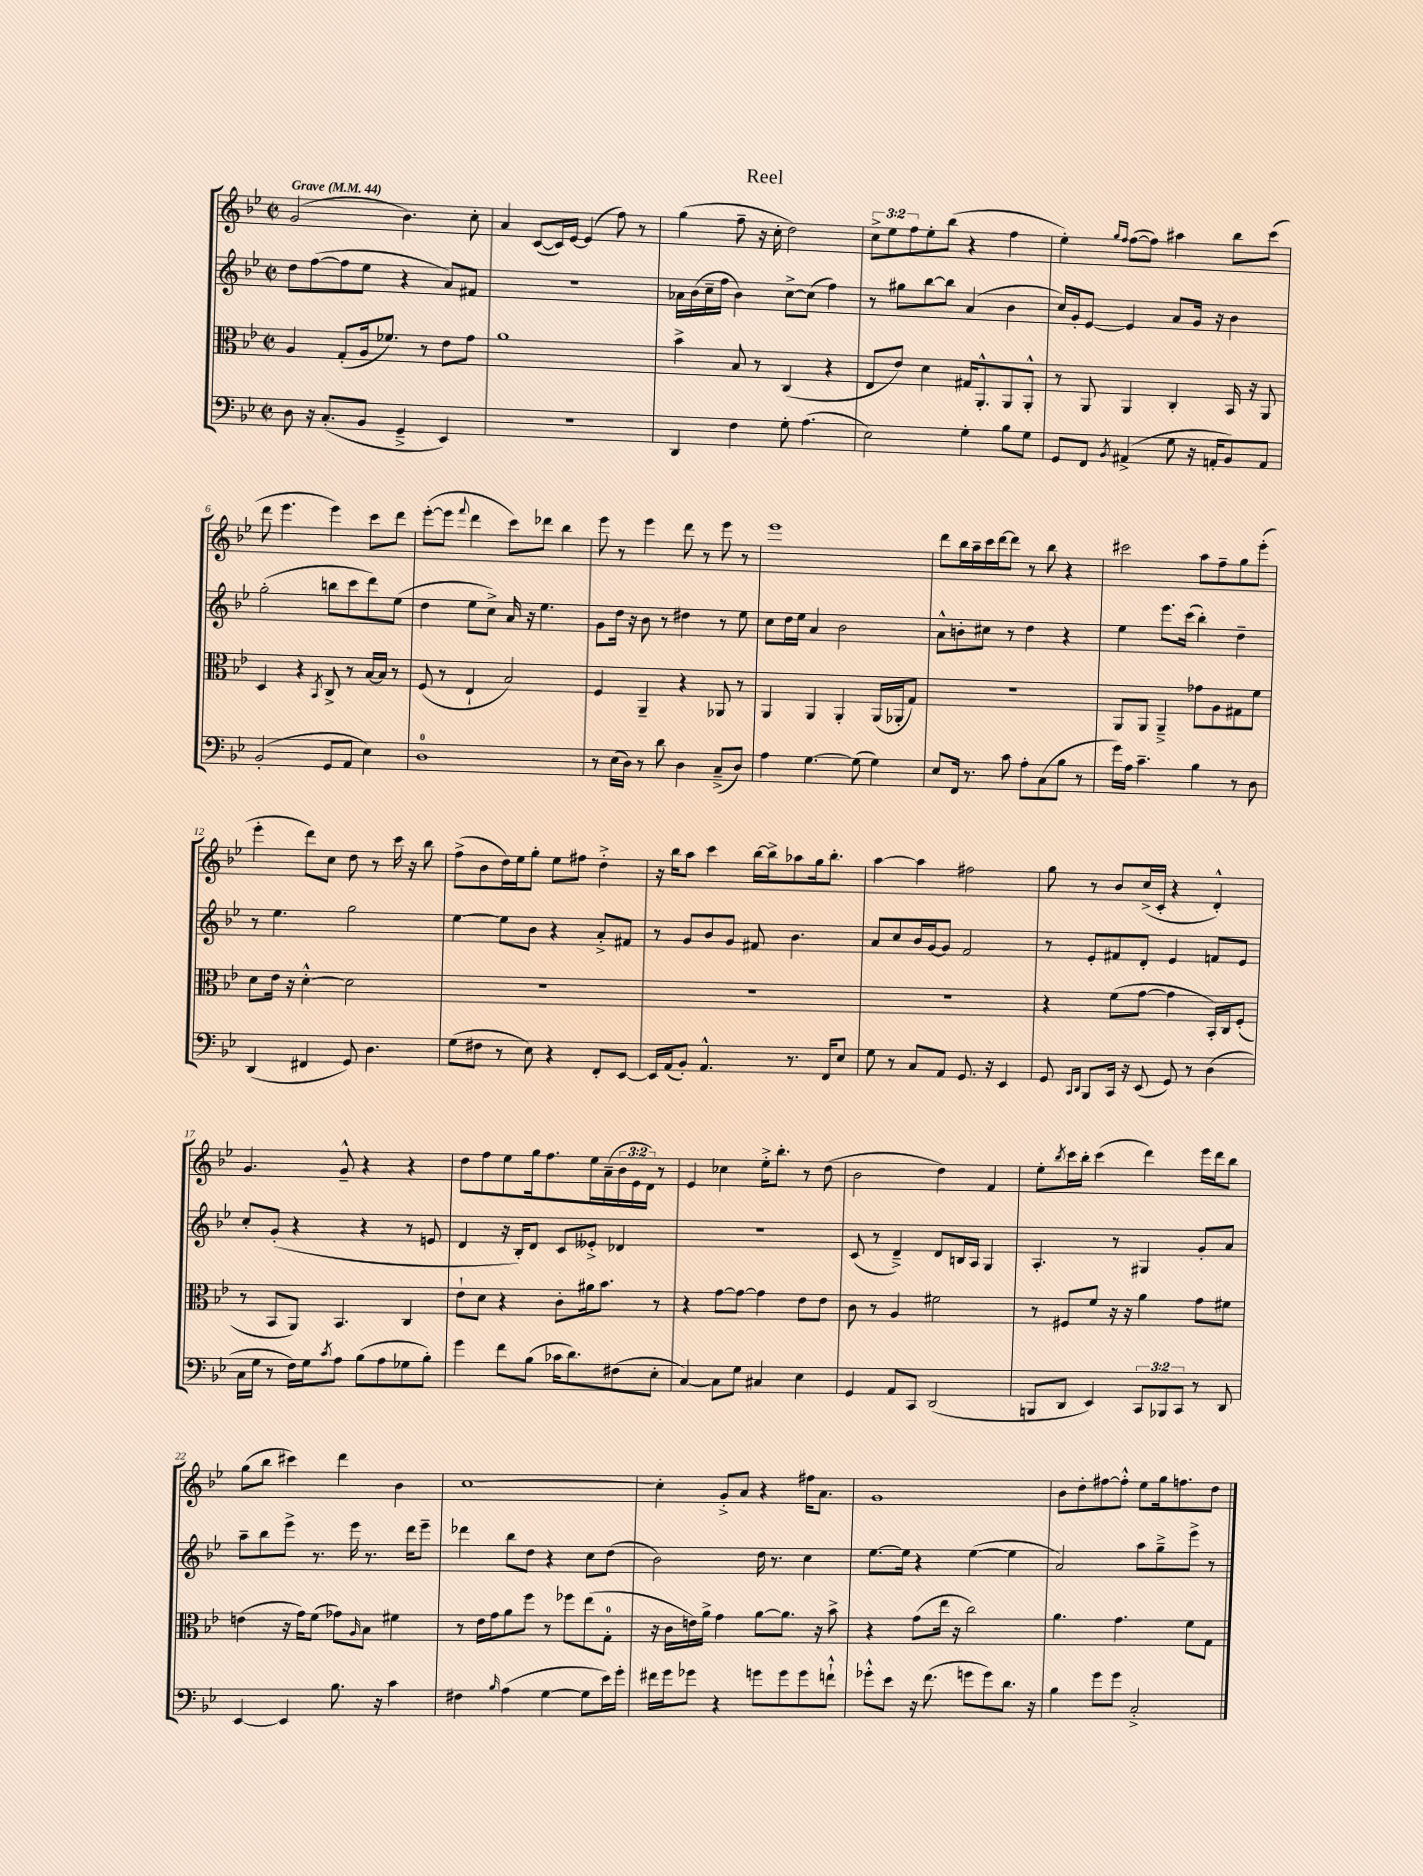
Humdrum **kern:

**kern	**kern	**kern	**kern
*staff4	*staff3	*staff2	*staff1
*clefF4	*clefC3	*clefG2	*clefG2
*k[b-e-]	*k[b-e-]	*k[b-e-]	*k[b-e-]
*M2/2	*M2/2	*M2/2	*M2/2
*met(c|)	*met(c|)	*met(c|)	*met(c|)
*MM44	*MM44	*MM44	*MM44
8D	4A	8dd	(2g
16r	.	([8ff	.
(8.C'	.	.	.
.	(8G'	8ff]	.
8BB-	16A	8ee-	.
.	8.f-)	.	.
4GG~^	.	4r	4.b-)
.	8r	.	.
4EE-)	8e-	8a)	.
.	8g	8f#	8cc'
=	=	=	=
1r	1a	1r	4a
.	.	.	([8c
.	.	.	16c])
.	.	.	[16e-
.	.	.	(4e-]
.	.	.	8ff)
.	.	.	8r
=	=	=	=
4DD	4b-^	16a-	(4gg
.	.	(16b-	.
.	.	16cc~	.
.	.	16ff	.
4F	8B-	4b-)	8ff~
.	8r	.	16r
.	.	.	16cc'
8G'	(4C	[8cc^	2dd)
(4.A	.	(8cc]	.
.	4r	4ff)	.
=	=	=	=
2E-)	8E-	8r	12cc^
.	.	.	12ee-
.	8e-)	8gg#	.
.	.	.	12ff
.	4d	[8bb-	8ee-'
.	.	8bb-]	(8bb-
4G'	16G#	(4a	4r
.	8.AA'^^	.	.
8B-	8AA	4b-	4ff
8G	8AA'^^	.	.
=	=	=	=
8GG	8r	16cc)	4ee-')
.	.	16g'	.
8FF	8AA	[8e-	.
.	.	.	16qqgg
8qBB-	.	.	16qqff
(4AA#^	4AA	4e-]	([8ff
.	.	.	8ff])
8G	4C'	8a	4aa#
16r	.	16g	.
16AA'	.	16r	.
8BB-)	16BB-	4b-	8bb-
.	16r	.	.
8AA	8AA	.	(8ccc
=	=	=	=
(2BB-'	4D	(2gg'	8ddd
.	.	.	4.eee-
.	4r	.	.
.	8qBB-	.	.
8GG	8C^	8bb	4eee-)
8AA	8r	8ccc	.
4E-)	[16B-	8ddd)	8ccc
.	16B-]	.	.
.	8r	(8ee-	8ddd
=	=	=	=
1D	(8F	4dd	([8eee-'
.	8r	.	8eee-]
.	.	.	8qqfff
.	4E-`	8ee-	4ddd
.	.	8cc^)	.
.	2B-)	16a	8ccc)
.	.	16r	.
.	.	4.ee-	8ddd-
.	.	.	4bb-
=	=	=	=
8r	4F	8g	8eee-
(16E-	.	16dd	8r
16D)	.	16r	.
8r	4AA~	8b-	4eee-
8d	.	8r	.
4D	4r	4dd#	8ddd
.	.	.	8r
(8C~^	8AA-	8r	8eee-
8D)	8r	8ee-	8r
=	=	=	=
4A	4AA	8cc	1eee-
.	.	16dd	.
.	.	16ee-	.
[4.G	4AA	4a	.
.	4AA'	2b-	.
(8G]	.	.	.
4G)	(16AA	.	.
.	16AA-'	.	.
.	8G)	.	.
=	=	=	=
8E-	1r	8a^^	8ddd
16FF	.	8b'	16bb-
8.r	.	.	16aa~
.	.	8cc#	16ccc
.	.	.	[16ddd
8c	.	8r	8ddd]
8A'	.	4dd	8r
(8C	.	.	8bb-
8B-	.	4r	4r
8r	.	.	.
=	=	=	=
16g)	8AA	4ee-	2ccc#
16A	.	.	.
4.c~	8AA	.	.
.	4AA~^	8.eee-	.
.	.	(16ccc	.
4B-	8g-	4bb-')	8aa
.	8A	.	8ff~
8r	8G#	4dd~	8gg
8D	8f	.	(8eee-'
=	=	=	=
(4DD	8d	8r	4eee-'
.	16e-	4.ee-	.
.	16r	.	.
4FF#	[4d'^^	.	8ddd)
.	.	.	8cc
8GG)	2d]	2gg	8dd
4.D	.	.	8r
.	.	.	16ccc
.	.	.	16r
.	.	.	8bb-
=	=	=	=
(8G	1r	[4ee-	(8ff^
8F#	.	.	8b-
8r	.	8ee-]	16dd)
.	.	.	16ee-
8E-)	.	8b-	8gg'
4r	.	4r	8ee-
.	.	.	8ff#
8FF'	.	8a'^	4dd'^
[8EE-	.	8f#	.
=	=	=	=
16EE-]	1r	8r	16r
(16AA	.	.	16bb-
8BB-')	.	8g	8aa
4.AA^^	.	8b-	4ccc
.	.	8g	.
.	.	8f#	[16bb-
.	.	.	16bb-^]
8.r	.	4.b-	8aa-
.	.	.	16gg
16FF	.	.	8.bb-'
8E-	.	.	.
=	=	=	=
8G	1r	8a	[4aa
8r	.	8cc	.
8C	.	16b-	4aa]
.	.	[16g	.
8AA	.	8g]	.
8.GG	.	2f	2ff#
16r	.	.	.
4EE-	.	.	.
=	=	=	=
8GG	4r	8r	8gg
16qqCC	.	.	.
16qqDD	.	.	.
8BBB-	.	8e-'	8r
16CC	(8f	8f#	8b-
16r	.	.	.
(8EE-	[8g	8d'	(16cc^
.	.	.	16c'
8GG)	4g]	4e-	4r
8r	.	.	.
(4D	16BB-')	8f	4d'^^)
.	16C	.	.
.	(8F'	8e-	.
=	=	=	=
16C	8r	8cc'	4.g
16G	.	.	.
8r	8BB-	(8g'	.
16F)	8AA)	4r	.
16G	.	.	.
8qc	.	.	.
8A	4.BB-	.	8g~^^
(8B-	.	4r	4r
8A	.	.	.
8G-	4C	8r	4r
8B-')	.	8e	.
=	=	=	=
4g	8e-`	4d	8dd
.	8d	.	8ff
8f	4r	16r	8ee-
.	.	16B-')	.
(8B-	.	8d	16gg
.	.	.	8.ff
16c-	8c'	8c	.
8.d)	.	.	.
.	16a#	8e--'^	16ee-
.	8.b-	.	(16a~
(8F#	.	4d-	24b-
.	.	.	24e-
.	.	.	24d)
8E-'	8r	.	8r
=	=	=	=
[4C)	4r	1r	4e-
8C]	[8g	.	4cc-
8G	8g_	.	.
4C#	4g]	.	16ee-'^
.	.	.	8.bb-'
4E-	8e-	.	8r
.	8e-	.	(8dd
=	=	=	=
4GG	8c	(8c	2b-
.	8r	8r	.
8AA	4A	4d~^)	.
8CC	.	.	.
(2DD	2f#	8d	4dd)
.	.	16B	.
.	.	16A	.
.	.	4G	4f
=	=	=	=
8BBB	8r	4.A'	8ee-'
.	.	.	8qbb-
8DD	8F#	.	16ccc
.	.	.	16bb-'
4EE-)	8f	.	(4ccc
.	16r	8r	.
.	16r	.	.
12CC	4a	4G#	4ddd)
12BBB-	.	.	.
12CC	.	.	.
8r	8g	8g'	16eee-
.	.	.	16ddd
8DD	8f#	8a	8bb-
=	=	=	=
[4EE-	(4e	8aa~	(8gg
.	.	8bb-	8bb-
4EE-]	16r	8eee-^	4ccc#)
.	16g)	.	.
.	(8f	8.r	.
8.B-	8g-)	.	4ddd
.	.	16eee-	.
.	16qqA	.	.
.	8B-	8.r	.
16r	.	.	.
4c	4f#	.	4b-
.	.	16ddd	.
.	.	8eee-~	.
=	=	=	=
4F#	8r	4ddd-	[1cc
.	16e-	.	.
.	16g	.	.
16qqB-	.	.	.
(4A	8a	8bb-	.
.	8ff	8dd	.
[4G	8r	4r	.
.	8ff-	.	.
8G]	(8ee-	8cc	.
16e-)	8G'	(8dd	.
16g'	.	.	.
=	=	=	=
16f#	16r	2b-)	4cc']
16g	16c	.	.
8g-	16e)	.	.
.	16a^	.	.
4r	4g	.	8g'^
.	.	.	8a
8g	[8a	16dd	4r
.	.	8.r	.
8g	8.a]	.	.
8g	.	4cc	16ff#
.	16r	.	8.a
8f`^^	8b-^	.	.
=	=	=	=
8g-'^^	4r	[8.ee-	1g
8e-	.	.	.
.	.	16ee-]	.
16r	(8g	4r	.
(8.f	.	.	.
.	16ee-	.	.
.	16r	.	.
8g	2cc)	([4ee-	.
8g)	.	.	.
8.d	.	4ee-]	.
16r	.	.	.
=	=	=	=
4B-	4.a	2a)	8b-
.	.	.	8dd'
8g	.	.	[8ff#
8g	4.g	.	8ff#'^^]
2C'^	.	8aa	8ee-
.	.	8gg~^	16gg
.	.	.	8.ff
.	8f	8eee-^	.
.	8G	8r	8dd
==	==	==	==
*-	*-	*-	*-
